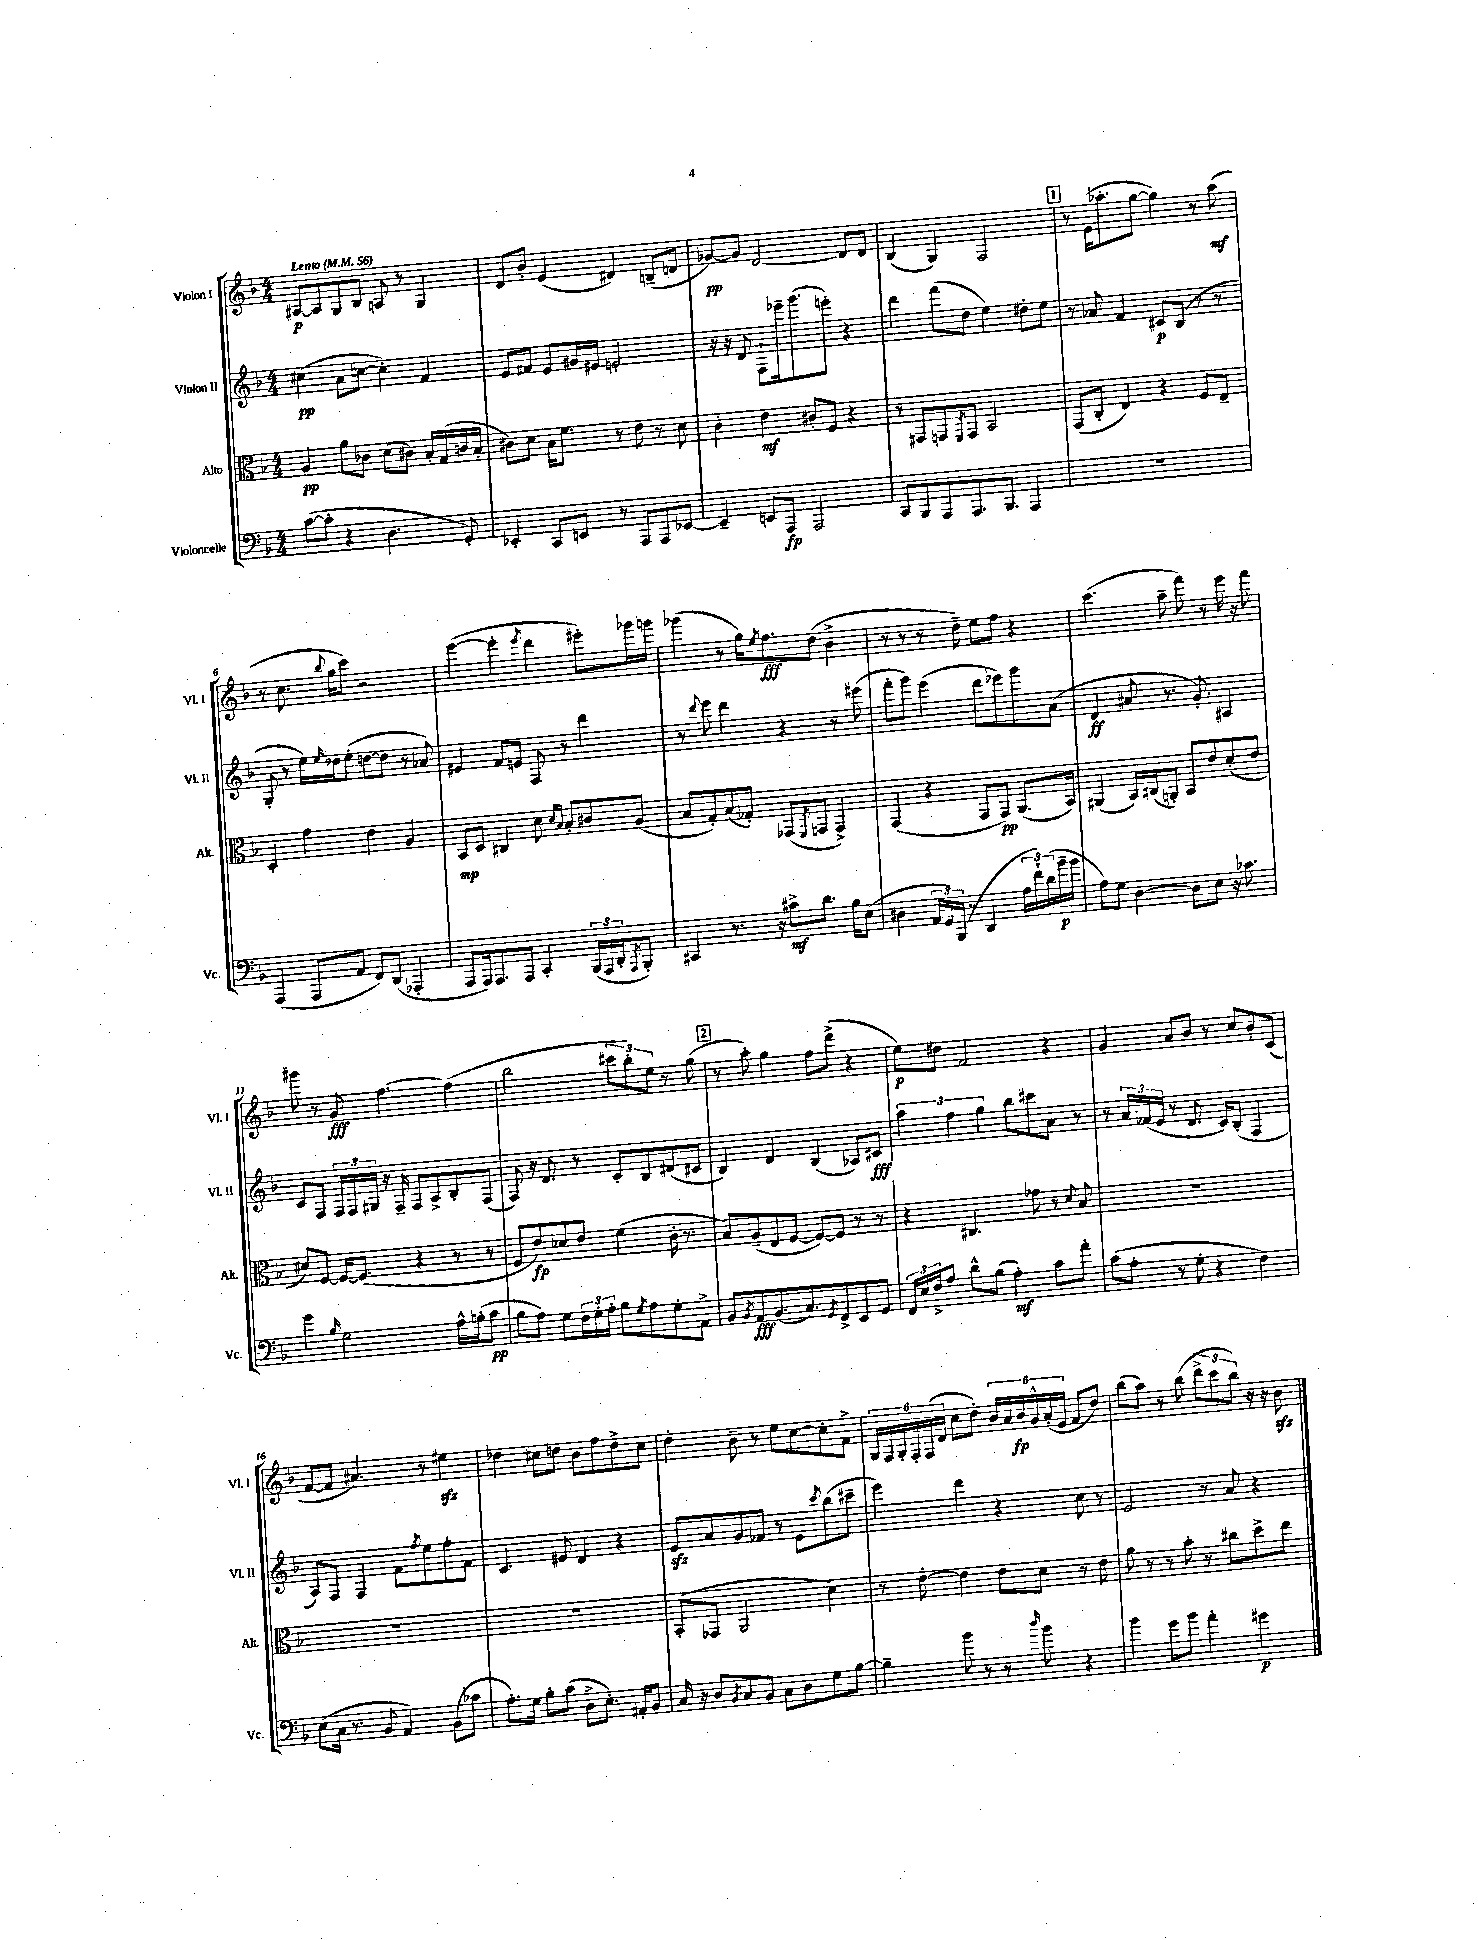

**kern	**dynam	**kern	**dynam	**kern	**dynam	**kern	**dynam
*part4	*part4	*part3	*part3	*part2	*part2	*part1	*part1
*staff4	*staff4	*staff3	*staff3	*staff2	*staff2	*staff1	*staff1
*I"Violoncelle	*	*I"Alto	*	*I"Violon II	*	*I"Violon I	*
*I'Vc.	*	*I'Alt.	*	*I'Vl. II	*	*I'Vl. I	*
*clefF4	*	*clefC3	*	*clefG2	*	*clefG2	*
*k[b-]	*	*k[b-]	*	*k[b-]	*	*k[b-]	*
*M4/4	*	*M4/4	*	*M4/4	*	*M4/4	*
*MM56	*	*MM56	*	*MM56	*	*MM56	*
=1	=1	=1	=1	=1	=1	=1	=1
!	!	!	!	!	!	!LO:TX:a:B:t=Lento	!
([8c\L	.	4A/	pp	(4cc#X\	pp	[8A#X/L	p
8c'\J]	.	.	.	.	.	8A#/]	.
4r	.	8a\L	.	8a\L	.	8G/	.
.	.	8c-X\J	.	[8ccn\J	.	8B-/J	.
4.D\	.	(8d\L	.	4cc'\])	.	8An/	.
.	.	8c#X\J)	.	.	.	8r	.
.	.	16B-'/LL	.	4f/	.	4G/	.
.	.	(16G/	.	.	.	.	.
8GG'/)	.	16cn/	.	.	.	.	.
.	.	16B-'/JJ	.	.	.	.	.
=2	=2	=2	=2	=2	=2	=2	=2
4EE-X'/	.	8c#X\L)	.	8e/L	.	8d/L	.
.	.	8d\J	.	8f#X/J	.	8b-'/J	.
8CC/L	.	16B-\KL	.	8e/L	.	(4e/	.
.	.	8.f\J	.	.	.	.	.
8EEn/J	.	.	.	16g#X/L	.	.	.
.	.	.	.	16e#X/JJ	.	.	.
8r	.	8r	.	2en'/	.	4d#X/)	.
8AAA/L	.	8e\	.	.	.	.	.
8AAA/	.	8r	.	.	.	(8Bn~/L	.
[8EE-X/J	.	8d\	.	.	.	8dn/J	.
=3	=3	=3	=3	=3	=3	=3	=3
4EE-~/]	.	4c'\	.	16r	.	[8g-X/L)	pp
.	.	.	.	16r	.	.	.
.	.	.	.	8d/	.	8g-/J]	.
8EEn/L	.	4e\	mf	8F`\L	.	[2d/	.
8AAA/J	fp	.	.	16eee-X~\k	.	.	.
.	.	.	.	(8.ggg\	.	.	.
2AAA/	.	8c#X'/L	.	.	.	.	.
.	.	8F/J	.	8eeen'\J)	.	.	.
.	.	4r	.	4r	.	8d/L]	.
.	.	.	.	.	.	8d/J	.
=4	=4	=4	=4	=4	=4	=4	=4
8CC/L	.	8r	.	4ddd\	.	(4B-/	.
8BBB-/	.	8GG#X/L	.	.	.	.	.
8AAA/	.	8GGn/	.	(8fff\L	.	4G/)	.
.	.	8qFF/	.	.	.	.	.
8.AAA/	.	8GG/J	.	8dd\J	.	.	.
.	.	2BB-/	.	4ee\)	.	2F/	.
8.BBB-/J	.	.	.	.	.	.	.
4AAA/	.	.	.	8dd#X'\L	.	.	.
.	.	.	.	8ee\J	.	.	.
!!LO:REH:place=s1:t=1
=5	=5	=5	=5	=5	=5	=5	=5
1r	.	(8GG/L	.	8r	.	8r	.
.	.	8C'/J	.	8a-X/	.	(16e\KL	.
.	.	.	.	.	.	8.aa-X'\	.
.	.	4E/)	.	4f/	.	.	.
.	.	.	.	.	.	[8gg\J	.
.	.	4r	.	8c#X/L	p	4gg\])	.
.	.	.	.	(8B-/J	.	.	.
.	.	8F/L	.	8r	.	8r	.
.	.	8E~/J	.	8r	.	(8aa-\	mf
!!LO:LB:g=z
=6	=6	=6	=6	=6	=6	=6	=6
(4AAA/	.	4D'/	.	8G'/	.	8r	.
.	.	.	.	8r	.	8.cc\	.
8AAA/L	.	4g\	.	16ee\LL)	.	.	.
.	.	.	.	16qqee/	.	8qqbb-/	.
.	.	.	.	16dd-X\J	.	16gg\KL	.
8AA/J	.	.	.	(8ee'\J	.	8ccc\J)	.
8FF/L)	.	4e\	.	[8ddn\L	.	2r	.
(8DD/J	.	.	.	8dd\J]	.	.	.
4AAA-X'/	.	4A/	.	8r	.	.	.
.	.	.	.	8a-X/)	.	.	.
=7	=7	=7	=7	=7	=7	=7	=7
8AAA/L	.	8BB-/L	mp	4e#X/	.	([4eee\	.
16AAA/k)	.	8D/J	.	.	.	.	.
8.AAA/	.	.	.	.	.	.	.
.	.	4C#X/	.	8f/L	.	4eee'\]	.
8AAA/J	.	.	.	8en/J	.	.	.
.	.	.	.	.	.	8qeee/	.
4CC'/	.	8d\	.	8F/	.	4ddd\	.
.	.	16qqd/LL	.	.	.	.	.
.	.	16qqB-/JJ	.	.	.	.	.
.	.	8B-'/L	.	8r	.	.	.
(24BBB-/LL	.	8c#X/	.	4ddd\	.	8eee#X'\L)	.
24AAA/	.	.	.	.	.	.	.
24DD'/J	.	.	.	.	.	.	.
8qAAA/	.	.	.	.	.	.	.
8BBB-'/J)	.	(8A/J	.	.	.	16ggg-X\L	.
.	.	.	.	.	.	16gggn\JJ	.
=8	=8	=8	=8	=8	=8	=8	=8
4CC#X/	.	8B-/L	.	8r	.	(4ggg-X\	.
.	.	.	.	8qqddd/	.	.	.
.	.	8G'/)	.	8eee\	.	.	.
8.r	.	(8B-/	.	4ddd\	.	8r	.
.	.	8G-X'/J)	.	.	.	16gg\KL)	.
.	.	.	.	.	.	8qee/	.
16r	.	.	.	.	.	8.ff\	fff
8c#X^\L	mf	(8GG-X/L	.	4r	.	.	.
.	.	8qFF/	.	.	.	.	.
8.d\J	.	8GGn/J	.	.	.	(8dd\J	.
.	.	4GG^/)	.	8r	.	4b-^\	.
16B-\KL	.	.	.	.	.	.	.
(8E\J	.	.	.	(8eee#X\	.	.	.
=9	=9	=9	=9	=9	=9	=9	=9
4D#X\	.	(4GG/	.	8fff'\L	.	8r	.
.	.	.	.	8ggg\J)	.	8r	.
24AA/LL	.	4r	.	(4eee\	.	8r	.
24GG/)	.	.	.	.	.	.	.
(24BBB-/JJ	.	.	.	.	.	.	.
8r	.	.	.	.	.	8dd~\)	.
4DD/	.	8GG/L	.	8ddd\L	.	8ee\L	.
.	.	8GG/J)	pp	8eee-X\)	.	8ff\J	.
24A\LL	.	(8.AA/L	.	8ggg\	.	4r	.
24f`\)	.	.	.	.	.	.	.
(24d\	.	.	.	.	.	.	.
16b-~\	p	.	.	(8a\J	.	.	.
16b-\JJ	.	16BB-/Jk)	.	.	.	.	.
=10	=10	=10	=10	=10	=10	=10	=10
8A\L)	.	(4AA#X/	.	4d/	ff	(4.ccc\	.
8G\J	.	.	.	.	.	.	.
[4D\	.	16BB-/LL)	.	8a#X/	.	.	.
.	.	(16C#X/J	.	.	.	.	.
.	.	8AAn'/J)	.	8.r	.	8aa~\	.
8D\L]	.	8BB-/L	.	.	.	8fff\)	.
.	.	.	.	8.g'/)	.	.	.
8E\J	.	8e/	.	.	.	8r	.
16r	.	(8d'/	.	4A#X/	.	16eee\	.
8.c-X\	.	.	.	.	.	16r	.
.	.	8e/J	.	.	.	8fff\	.
!!LO:LB:g=z
=11	=11	=11	=11	=11	=11	=11	=11
4g\	.	8d#X/L)	.	8c/L	.	8ggg#X\	.
.	.	[8F/J	.	8F/J	.	8r	.
16qqB-/	.	.	.	.	.	.	.
2G\	.	16F/KL_	.	24F/LL	.	8g/	fff
.	.	.	.	24F/	.	.	.
.	.	(8.F/J]	.	.	.	.	.
.	.	.	.	24G#X/JJ	.	.	.
.	.	.	.	16r	.	[4.ff\	.
.	.	.	.	16F~/	.	.	.
.	.	4r	.	8F/L	.	.	.
.	.	.	.	8A^/	.	.	.
16A^^\LL	.	8r	.	8B-'/	.	(4ff\]	.
(16Bn'\J	.	.	.	.	.	.	.
8c\J	pp	8r	.	(8F/J	.	.	.
=12	=12	=12	=12	=12	=12	=12	=12
8B-\L	.	8F/L	.	8F/)	.	2bb-\	.
8A\J)	.	8e/)	fp	16r	.	.	.
.	.	.	.	8.d/	.	.	.
8G\L	.	8d-X/	.	.	.	.	.
24F\L	.	8e/J	.	8r	.	.	.
24G'\	.	.	.	.	.	.	.
24A'\JJ	.	.	.	.	.	.	.
8B-\L	.	(4f\	.	8c'/L	.	12ccc#X\L	.
.	.	.	.	.	.	12bb-'\)	.
8qG/	.	.	.	.	.	.	.
8A\	.	.	.	8B-/	.	.	.
.	.	.	.	.	.	12ee\J	.
8G'\	.	16c'\	.	(8d#X/	.	8r	.
.	.	8.r	.	.	.	.	.
8AA^\J	.	.	.	8c#X/J	.	(8gg\	.
!!LO:REH:place=s1:t=2
=13	=13	=13	=13	=13	=13	=13	=13
8BB-/L	.	8B-/L)	.	4B-/)	.	8r	.
8qBB-/	.	.	.	.	.	.	.
8AA/	fff	(8A~/	.	.	.	8aa'\)	.
(8.BB-/	.	8E/	.	4d/	.	4gg\	.
.	.	[8F/J	.	.	.	.	.
8.C/)	.	.	.	.	.	.	.
.	.	8F/L_)	.	(4B-/	.	8ff\L	.
8qGG/	.	.	.	.	.	.	.
8FF^/	.	8F/J]	.	.	.	(8ddd^\J	.
8EE/	.	8r	.	8A-X/L)	.	4r	.
8GG/J	.	8r	.	8c#X/J	fff	.	.
=14	=14	=14	=14	=14	=14	=14	=14
24FF/LL	.	4r	.	6aa\	.	8ee\L)	p
24E/	.	.	.	.	.	.	.
24F^/J	.	.	.	.	.	.	.
8A/J	.	.	.	.	.	8dd#X\J	.
.	.	.	.	6ff\	.	.	.
8d^^\L	.	4.C#X/	.	.	.	2f/	.
.	.	.	.	6gg\	.	.	.
(8B-\J	.	.	.	.	.	.	.
4A'\)	mf	.	.	8bb-\L	.	.	.
.	.	8g-X\	.	8ccc#X\	.	.	.
8c\L	.	8r	.	8a\J	.	4r	.
.	.	8qqd/	.	.	.	.	.
8a'\J	.	8B-/	.	8r	.	.	.
=15	=15	=15	=15	=15	=15	=15	=15
(8c\L	.	1r	.	8r	.	4g/	.
8A'\J	.	.	.	24a/LL	.	.	.
.	.	.	.	(24f-X/	.	.	.
.	.	.	.	24e/JJ	.	.	.
8r	.	.	.	8r	.	8a/L	.
8G'\	.	.	.	8.d/	.	8b-/J	.
4r	.	.	.	.	.	8r	.
.	.	.	.	16c/KL)	.	.	.
.	.	.	.	(8B-'/J	.	8cc/L	.
4F\)	.	.	.	4F/	.	8b-'/	.
.	.	.	.	.	.	(8c/J	.
!!LO:LB:g=z
=16	=16	=16	=16	=16	=16	=16	=16
(8E\L	.	1r	.	8A/L)	.	[8f/L	.
16C\Jk	.	.	.	8F/J	.	8f/J]	.
8.r	.	.	.	.	.	.	.
.	.	.	.	4F/	.	4.a#X/)	.
8BB-/	.	.	.	.	.	.	.
4AA/)	.	.	.	8f\L	.	.	.
.	.	.	.	8qff/	.	.	.
.	.	.	.	8ee\	.	8r	.
(8BB-\L	.	.	.	8ff'\	.	4ee#Xzz\	.
8c-X\J	.	.	.	8f\J	.	.	.
=17	=17	=17	=17	=17	=17	=17	=17
8.A'\L)	.	1r	.	4.c/	.	4dd-X\	.
16G\Jk	.	.	.	.	.	.	.
8B-'\L	.	.	.	.	.	8cc#X\L	.
(8c\J	.	.	.	8e#X/	.	8ddn\J	.
8D^\L	.	.	.	4d/	.	8b-\L	.
8.E'\J)	.	.	.	.	.	8ff\	.
.	.	.	.	4r	.	8dd^\	.
16AA#X'/KL	.	.	.	.	.	.	.
8BB-/J	.	.	.	.	.	8cc#\J	.
=18	=18	=18	=18	=18	=18	=18	=18
16C/	.	(8BB-'/L	.	8ezz/L	.	4dd'\	.
16r	.	.	.	.	.	.	.
8D/L	.	8GG-X/J	.	8a/	.	.	.
8qBB-/	.	.	.	.	.	.	.
8C/	.	2AA/	.	8g/	.	8b-~\	.
8BB-/J	.	.	.	8f-X/J	.	8r	.
8C\L	.	.	.	8r	.	8ee\L	.
8D\	.	.	.	8e\L	.	[8cc\	.
.	.	.	.	8qccc/	.	.	.
8G\	.	4d\)	.	(8bb-\	.	8cc'\]	.
[8B-\J	.	.	.	8ccc#X~\J	.	8f^\J	.
=19	=19	=19	=19	=19	=19	=19	=19
4B-~\]	.	8r	.	4eee\)	.	24G/LL	.
.	.	.	.	.	.	24F/	.
.	.	.	.	.	.	24G'/	.
.	.	[8e'\	.	.	.	24F'/	.
.	.	.	.	.	.	(24F/	.
.	.	.	.	.	.	24d/JJ	.
8b-\	.	4e\]	.	4ddd\	.	8cc\L	.
8r	.	.	.	.	.	8dd'\J)	.
8r	.	8e\L	.	4r	.	24b-/LL	.
.	.	.	.	.	.	24a/	.
.	.	.	.	.	.	24b-/	fp
16qqdd/	.	.	.	.	.	.	.
8b-\	.	8d\J	.	.	.	24g^^/	.
.	.	.	.	.	.	(24a'/	.
.	.	.	.	.	.	24e/JJ	.
4r	.	8r	.	8cc\	.	8f/L	.
.	.	8e\	.	8r	.	8dd/J)	.
=20	=20	=20	=20	=20	=20	=20	=20
4b-\	.	8a\	.	2e/	.	(8bb-\L	.
.	.	8r	.	.	.	8aa\J)	.
8g\L	.	8r	.	.	.	8r	.
8b-\J	.	8b-'\	.	.	.	(8bb-\	.
4a'\	.	8r	.	8r	.	12ddd^\L	.
.	.	.	.	.	.	12ccc\	.
.	.	8cc#X\L	.	8a/	.	.	.
.	.	.	.	.	.	12bb-\J)	.
4g#X\	p	8dd^\	.	4r	.	16r	.
.	.	.	.	.	.	16r	.
.	.	8ee\J	.	.	.	8b-zz\	.
==	==	==	==	==	==	==	==
*-	*-	*-	*-	*-	*-	*-	*-
